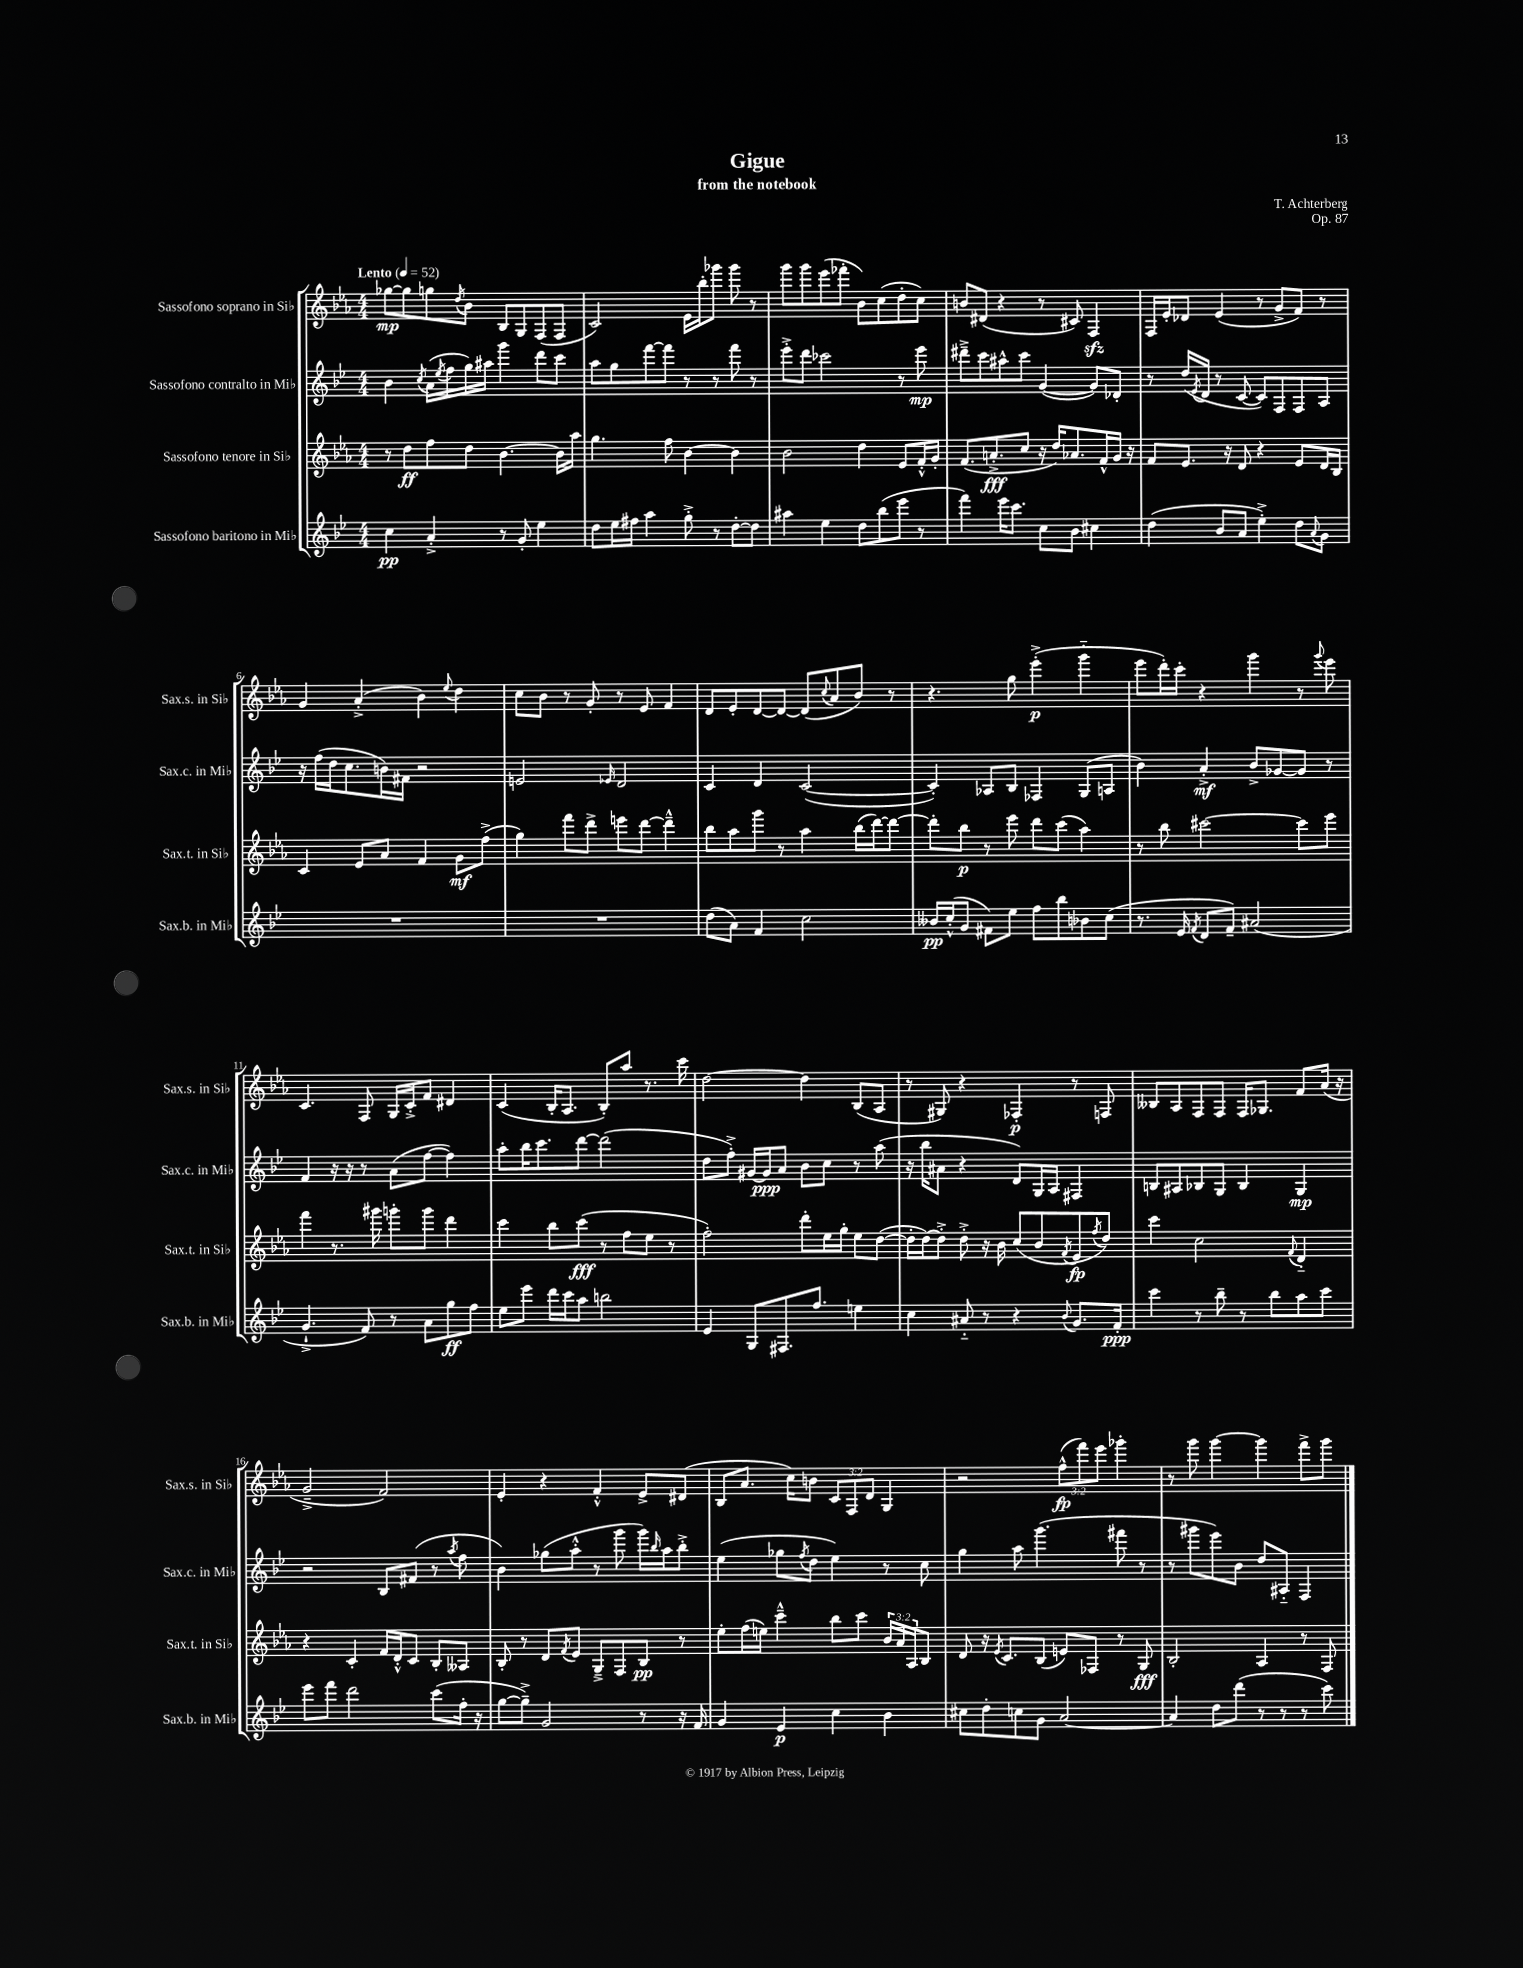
\header { title = "Gigue" composer = "T. Achterberg" subtitle = "from the notebook" opus = "Op. 87" }
<<
\new StaffGroup <<
\new Staff = "s0" \with { instrumentName = "Sassofono soprano in Sib" shortInstrumentName = "Sax.s. in Sib" } {
    \clef treble \key ees \major \numericTimeSignature \time 4/4 \override Staff.TupletNumber.text = #tuplet-number::calc-fraction-text \tempo "Lento" 4 = 52
    ges''8~\mp ges''8 g''8 \acciaccatura { d''8 } bes'8 bes8 g8 f8( f8 |
    c'2) ees'16 bes''16-. ges'''8 ges'''8 r8 |
    g'''8 g'''8 ees'''8( fes'''8-. bes'8) c''8( d''8-. c''8) |
    b'8 dis'8( r4 r8 cis'8) f4\sfz |
    f16 ees'16-. des'8 ees'4( r8 g'8-> f'8) r8 |
    g'4 aes'4-.->( bes'4) \appoggiatura { ees''8 } d''4 |
    c''8 bes'8 r8 g'8-. r8 ees'8 f'4 |
    d'8 ees'8-. d'8~ d'8~ d'8( \appoggiatura { c''8 } aes'8 bes'8) r8 |
    r4. g''8 ees'''4-.->\p( g'''4-_ |
    ees'''8 d'''16-.) c'''16-. r4 g'''4 r8 \appoggiatura { g'''8 } ees'''8 |
    c'4. f8 g16 c'16-.-> f'8 dis'4 |
    c'4( bes16-. aes8. bes8-.) aes''8 r8. c'''16 |
    d''2~ d''4 bes8( aes8 |
    r8 gis8) r4 fes4-.\p r8 f8 |
    beses8 aes8 f8 f8 f16 ges8. f'8 aes'16( r16 |
    g'2---> f'2) |
    ees'4-. r4 f'4-.-^ ees'8-> dis'8( |
    bes8 aes'8. c''16) b'8 \tuplet 3/2 { c'8 f8 d'8 } g4 |
    r2 \tuplet 3/2 { f''8-^\fp( f'''8) ees'''8 } ges'''4-. |
    r8 g'''8 g'''4~ g'''4 f'''8-> g'''8 \bar "|." |
}
\new Staff = "s1" \with { instrumentName = "Sassofono contralto in Mib" shortInstrumentName = "Sax.c. in Mib" } {
    \clef treble \key bes \major \numericTimeSignature \time 4/4
    bes'4 \acciaccatura { c''8 } a'16( \acciaccatura { ees''8 } f''16 g''16) ais''16 g'''4 d'''8 c'''8 |
    a''8 g''8 f'''8~ f'''8 r8 r8 f'''8 r8 |
    ees'''8-.-> d'''8 ces'''2 r8 ees'''8\mp |
    dis'''8---> c'''8 ais''8-^ c'''8 g'4~( g'8) des'8-. |
    r8 d''16( \acciaccatura { ees'8 } d'16 r8 c'8~ c'8) f8 f8 a8 |
    r16 f''16( d''16 c''8. b'16) fis'16 r2 |
    e'2 \grace { ees'16 } d'2 |
    c'4 d'4 c'2~( |
    c'4-.) aes8 bes8 fes4 g8( a8 |
    bes'4) a'4-.->\mf bes'8-> ges'8~ ges'8 r8 |
    f'4 r16 r16 r8 a'8( f''8~ f''4) |
    a''8-. bes''16 c'''8. d'''8~ d'''2( |
    d''8 f''8-.->) gis'16~ gis'16\ppp a'8 bes'8 c''8 r8 a''8( |
    r16 bes''16 ais'8 r4 d'8) g16 a16 fis4 |
    b8 ais8 bes8 g8 bes4 g4\mp |
    r2 bes8 fis'8( r8 \acciaccatura { a''8 } f''8 |
    bes'4) ges''8( a''8-.-^ r8 g'''8 g'''16) \grace { bes''16 } a''16 bes''8-.-> |
    ees''4( ges''8 \acciaccatura { f''8 } d''8 ees''4) r8 c''8 |
    g''4 a''8 g'''4.( fis'''8 r8 |
    r8 gis'''8 ees'''8) bes'8 d''8 ais8-_ f4 \bar "|." |
}
\new Staff = "s2" \with { instrumentName = "Sassofono tenore in Sib" shortInstrumentName = "Sax.t. in Sib" } {
    \clef treble \key ees \major \numericTimeSignature \time 4/4 \override Staff.TupletNumber.text = #tuplet-number::calc-fraction-text
    r8 d''8\ff f''8 d''8 bes'4.~ bes'16 aes''16 |
    g''4. f''8 bes'4~ bes'4 |
    bes'2 d''4 ees'8 f'16-.-^ g'16-. |
    f'8.( a'8.-.->\fff c''8 r16 d''16) aes'8. f'16-^ g'16 r16 |
    f'8 ees'8. r16 d'8 r4 ees'8 d'16 bes16 |
    c'4 ees'8 aes'8 f'4 g'8\mf f''8->( |
    g''4) f'''8 d'''8-> e'''8 d'''8~ d'''4---^ |
    bes''8 aes''8 g'''8 r8 aes''4 bes''16( d'''16~) d'''8~ |
    d'''8-. bes''8\p r8 ees'''8 d'''8 c'''8( aes''4) |
    r8 bes''8 cis'''2~ cis'''8 ees'''8 |
    f'''4 r8. gis'''16 g'''8-. g'''8 d'''4 |
    c'''4 bes''8 c'''8\fff( r8 f''8 ees''8 r8 |
    f''2-.) d'''8-. ees''16 g''16-. ees''8 d''8~( |
    d''16-. d''16~) d''8-.-> d''8-.-> r16 bes'16 c''8( bes'8 \acciaccatura { f'8 } ees'8\fp \acciaccatura { f''8 } d''8) |
    c'''4 c''2 \appoggiatura { f'8 } d'4-_ |
    r4 c'4-. f'16 d'16-.-^ c'8 bes8-. aeses8 |
    bes8-. r8 d'8 \acciaccatura { f'8 } ees'8 g8---> f8 bes8\pp r8 |
    ees''8-. f''16( e''16) c'''4---^ bes''8 c'''8 \tuplet 3/2 { bes'16 aes'16 aes16 } bes8 |
    d'8 r16 \acciaccatura { ees'8 } c'8. bes8( e'8) fes8 r8 g8\fff |
    bes2-. aes4 r8 f8 \bar "|." |
}
\new Staff = "s3" \with { instrumentName = "Sassofono baritono in Mib" shortInstrumentName = "Sax.b. in Mib" } {
    \clef treble \key bes \major \numericTimeSignature \time 4/4
    c''4\pp a'4-.-> r8 g'8-. ees''4 |
    d''8 ees''16 fis''16 a''4 g''8-.-> r8 d''8~-. d''8 |
    ais''4 ees''4 d''8 bes''8( ees'''8 r8 |
    f'''4) ees'''16 c'''8. c''8 bes'8 cis''4 |
    d''4( bes'8 a'8 ees''4-.->) d''8 \appoggiatura { a'8 } g'8 |
    R1 |
    R1 |
    d''8( a'8) f'4 c''2 |
    beses'16\pp c''16-.-^( g'8 fis'8) ees''8 f''8 bes''8 bes'8 c''8( |
    r8. ees'16 \acciaccatura { f'8 } d'8 f'8--) ais'2( |
    g'4.-!-> f'8) r8 a'8 g''8\ff f''8 |
    ees''8 ees'''8 d'''16 c'''16 a''8 b''2 |
    ees'4 g8 fis8. f''8. e''4 |
    c''4 ais'8-_ r8 r4 \appoggiatura { bes'8 } g'8. f'16-.\ppp |
    c'''4 r8 bes''8-- r8 bes''8 a''8 c'''8 |
    ees'''8 f'''8 d'''2 c'''8( f''16-. r16 |
    g''8~ g''8--->) g'2 r8 r16 f'16 |
    g'4 ees'4\p c''4 bes'4 |
    cis''8 d''8-. c''8 g'8 a'2~ |
    a'4 d''8 d'''8( r8 r8 r8 c'''8) \bar "|." |
}
>>
>>
